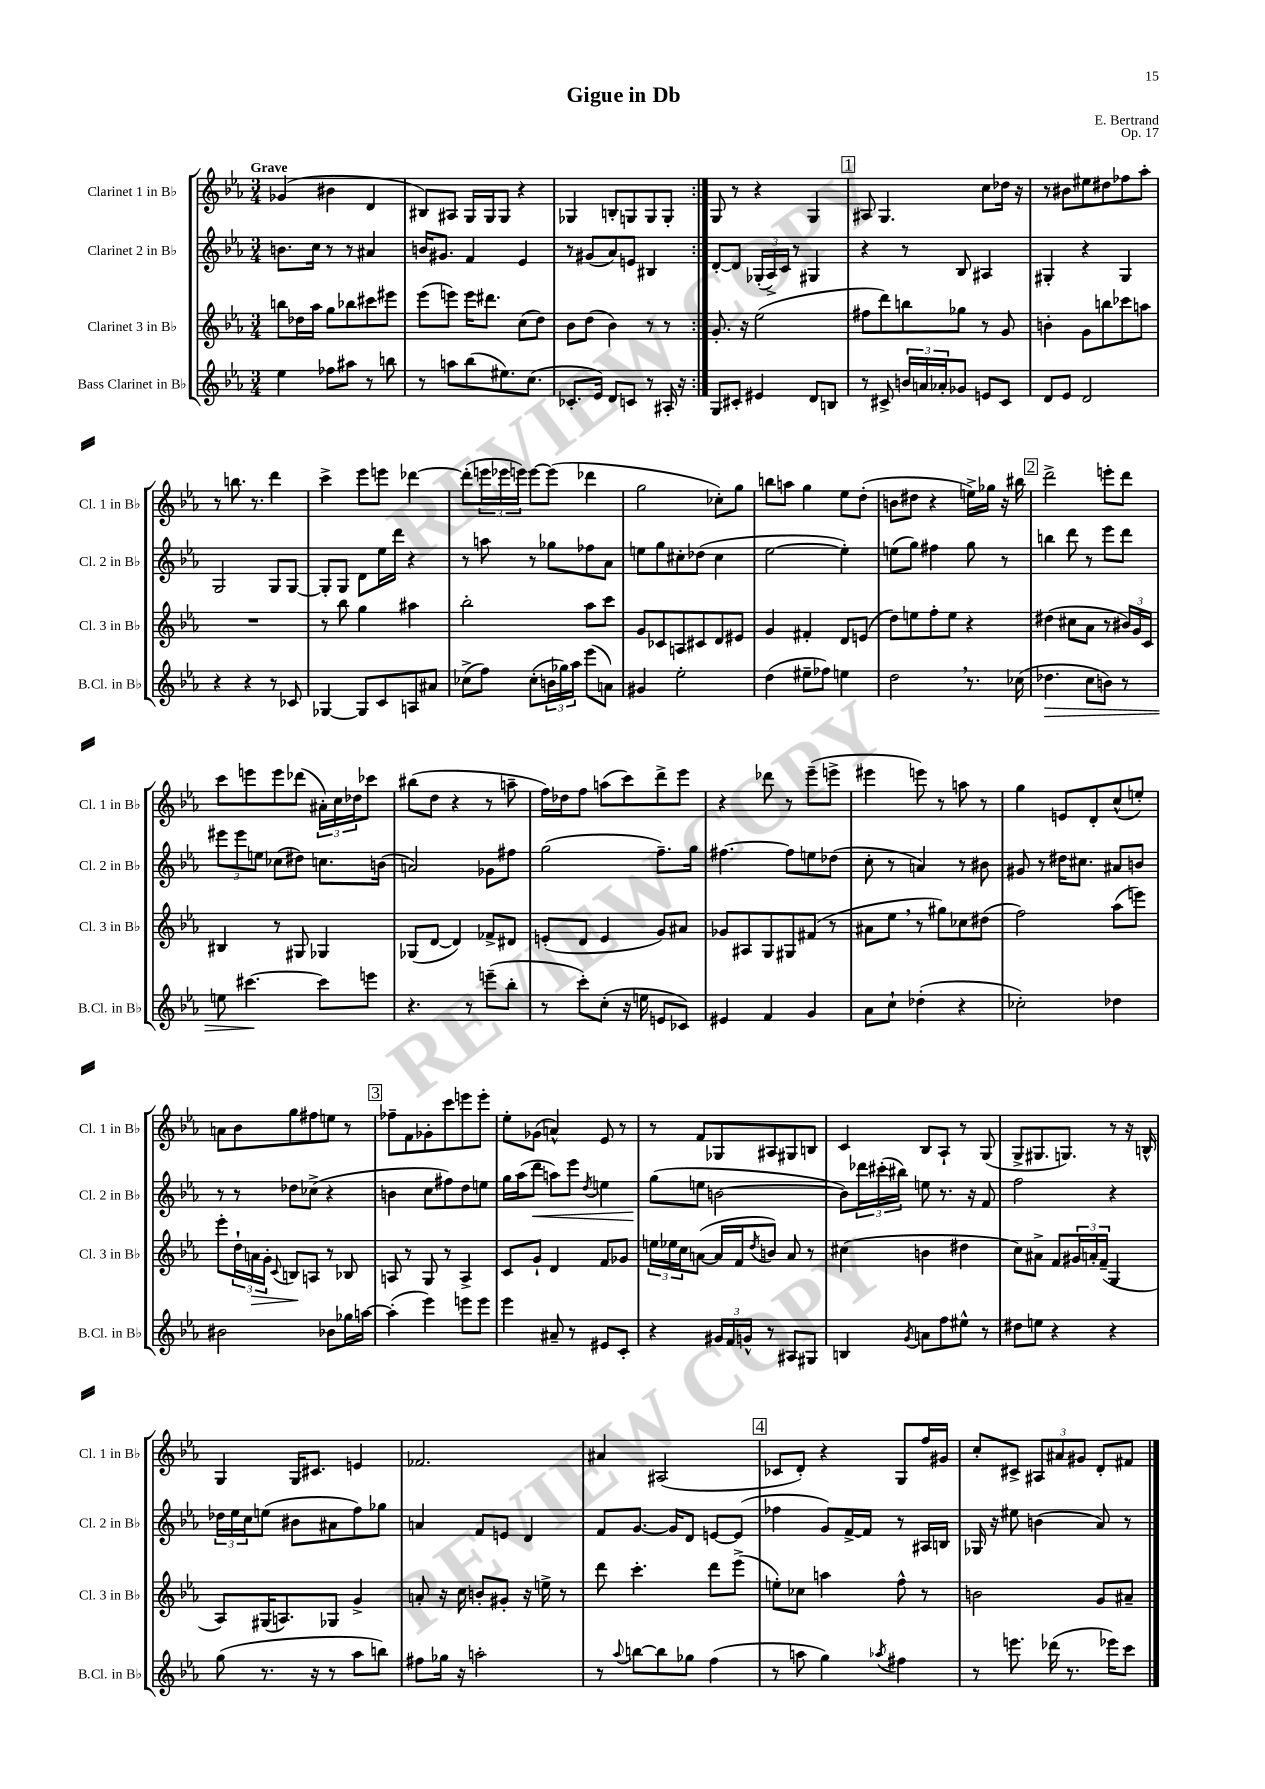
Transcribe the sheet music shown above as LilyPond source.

\header { title = "Gigue in Db" composer = "E. Bertrand" opus = "Op. 17" }
<<
\new StaffGroup <<
\new Staff = "s0" \with { instrumentName = "Clarinet 1 in Bb" shortInstrumentName = "Cl. 1 in Bb" } {
    \clef treble \key ees \major \numericTimeSignature \time 3/4 \tempo "Grave"
    \repeat volta 2 { ges'4( bis'4 d'4 |
    bis8) ais8 g16 g16 g8 r4 |
    ges4 b8-. g8 g8 g8-. | }
    g8 r8 r4 g4 |
    \mark \markup { \box "1" } ais8 g4. c''8 des''16 r16 |
    r8 bis'8 eis''8 dis''8 fes''8 aes''8-. |
    r8 b''8. r8. d'''4 |
    c'''4-> ees'''8 e'''8 des'''4~ |
    des'''8-.( \tuplet 3/2 { e'''16 ees'''16 e'''16) } e'''8~ e'''8( des'''4 |
    g''2 ces''8-.) g''8 |
    b''8 a''8 g''4 ees''8 d''8-.( |
    b'8 dis''8 r4 e''16->) ges''16 r16 bis''16 |
    \mark \markup { \box "2" } d'''2-> e'''8-. d'''8 |
    c'''8 e'''8 e'''8 des'''8( \tuplet 3/2 { ais'16-.) c''16 des''16 } ces'''8 |
    bis''8( d''8 r4 r8 a''8-- |
    f''16) des''16 f''8 a''8( c'''8) d'''8-> ees'''8 |
    r4 des'''8 r8 ees'''8--( e'''8-> |
    eis'''4 e'''8) r8 a''8 r8 |
    g''4 e'8 d'8-. c''8-^( e''8-.) |
    a'8 bes'8 g''8 fis''8 e''8 r8 |
    \mark \markup { \box "3" } fes''8-- f'8 ges'8-. c'''8 e'''8 e'''8-. |
    ees''8-. ges'8( a'4-^) ees'8 r8 |
    r8 f'8 ges8 ais8 gis8 b8 |
    c'4 bes8 aes8-! r8 g8( |
    g8-> gis8. g8.) r8 r16 b16-^ |
    g4 g16 cis'8. e'4 |
    fes'2. |
    ais'4 ais2( |
    \mark \markup { \box "4" } ces'8 d'8-.) r4 g8 f''16 gis'16 |
    c''8-. cis'8-> \tuplet 3/2 { ais8 ais'8 gis'8 } d'8-. fis'8 \bar "|." |
}
\new Staff = "s1" \with { instrumentName = "Clarinet 2 in Bb" shortInstrumentName = "Cl. 2 in Bb" } {
    \clef treble \key ees \major \numericTimeSignature \time 3/4
    \repeat volta 2 { b'8. c''16 r8 r8 ais'4 |
    b'16 gis'8. f'4 ees'4 |
    r8 gis'8( aes'8) e'8 bis4 | }
    d'8~-. d'8 \tuplet 3/2 { ges16-.( aes16->) c'16 } r8 gis4 |
    \mark \markup { \box "1" } r4 r8 bes8 ais4 |
    gis4-. r4 gis4 |
    g2 g8 g8~ |
    g8-. g8 d'8 ees''16 d'''16 r4 |
    r8 a''8 r8 ges''8 fes''8 aes'8 |
    e''8 g''8 cis''8-. des''8( cis''4 |
    ees''2~ ees''4-.) |
    e''8( g''8) fis''4 g''8 r8 |
    \mark \markup { \box "2" } b''4 d'''8 r8 ees'''8 d'''8 |
    \tuplet 3/2 { eis'''8 eis'''8 e''8 } ces''8( dis''8) c''8. b'16( |
    a'2) ges'8 fis''8 |
    g''2( f''8.--) g''16 |
    fis''4.~ fis''8 e''8 des''8( |
    c''8-. r8 a'4) r8 bis'8 |
    gis'8 r8 dis''16 cis''8. ais'8 b'8 |
    r8 r8 des''8 ces''8->( r4 |
    \mark \markup { \box "3" } b'4 c''8 fis''8) d''8 e''8 |
    g''16 aes''16( d'''8\< a''8) ees'''8 \acciaccatura { d''8 } e''4 |
    g''8\!( e''8 b'2~ |
    b'8) \tuplet 3/2 { des'''16 cis'''16-.( bis''16) } e''8 r8. r16 f'8 |
    f''2 r4 |
    \tuplet 3/2 { des''16 ees''16 c''16 } e''8( bis'8 ais'8 f''8) ges''8 |
    a'4 f'8 e'8 d'4 |
    f'8 g'8.~ g'16 d'8 e'8~ e'8( |
    \mark \markup { \box "4" } fes''4 g'8) f'16~-> f'16 r8 ais16 b16 |
    ges16 r16 eis''8 b'4( aes'8) r8 \bar "|." |
}
\new Staff = "s2" \with { instrumentName = "Clarinet 3 in Bb" shortInstrumentName = "Cl. 3 in Bb" } {
    \clef treble \key ees \major \numericTimeSignature \time 3/4
    \repeat volta 2 { b''8 des''16 aes''16 g''8 bes''8 cis'''8 eis'''8 |
    ees'''8( e'''8) e'''16 dis'''8. c''8( d''8) |
    bes'8 d''8( bes'4) r8 r8 | }
    g'8.-. r16 ees''2( |
    \mark \markup { \box "1" } fis''8 d'''8) b''8 ges''8 r8 g'8 |
    b'4-. g'8 b''8 ces'''8 a''8 |
    R2. |
    r8 bes''8 g''4 ais''4 |
    bes''2-. aes''8 c'''8 |
    g'8 ces'8 a8 cis'8 d'8 eis'8 |
    g'4 fis'4-. d'8 e'8( |
    d''8) e''8 f''8-. e''8 r4 |
    \mark \markup { \box "2" } dis''4( cis''8 aes'8 r8 \tuplet 3/2 { bis'16) g'16 c'16 } |
    bis4 r8 gis8 ges4 |
    ges8( d'8~ d'4) fes'8-> dis'8 |
    e'8-.( d'8 e'4 g'8) ais'8 |
    ges'8 ais8 g8 gis8 fis'8( r8 |
    ais'8 ees''8 \breathe r8 gis''8) ces''8 dis''8( |
    f''2) aes''8( e'''8) |
    ees'''8-. \tuplet 3/2 { d''16-! a'16\> g'16-. } \appoggiatura { c'8 } b8\! a8 r8 bes8 |
    \mark \markup { \box "3" } a8 r8 g8 r8 a4-> |
    c'8 g'8-! d'4 f'8 ges'8 |
    \tuplet 3/2 { e''16 ees''16 c''16 } a'8~( a'16 f'16 \acciaccatura { d''8 } b'8) a'8 r8 |
    cis''4( b'4 dis''4 |
    c''8) ais'8-> f'8 \tuplet 3/2 { gis'16 a'16-. f'16--( } g4 |
    aes8) gis16( a8.) ges8 g'4-> |
    a'8-. r16 c''16 b'8-. gis'8-. r16 e''16-> r8 |
    d'''8 c'''4.-. d'''8 ees'''8->( |
    \mark \markup { \box "4" } e''8-.) ces''8 a''4 f''8-^ r8 |
    b'2 g'8 ais'8-- \bar "|." |
}
\new Staff = "s3" \with { instrumentName = "Bass Clarinet in Bb" shortInstrumentName = "B.Cl. in Bb" } {
    \clef treble \key ees \major \numericTimeSignature \time 3/4
    \repeat volta 2 { ees''4 fes''8 ais''8 r8 b''8 |
    r8 a''8 bes''8( eis''8.) c''8.( |
    ces'8.-. ees'16) d'8 c'8 r8 ais16-. r16 | }
    g8 cis'8-. eis'4 d'8 b8 |
    \mark \markup { \box "1" } r8 cis'8-> \tuplet 3/2 { b'16 a'16 aes'16-. } ges'8 e'8 cis'8 |
    d'8 ees'8 d'2 |
    r4 r4 r8 ces'8 |
    ges4~ ges8 c'8 a8 ais'8 |
    ces''8->( f''8) ces''8-.( \tuplet 3/2 { b'16 ges''16) aes''16 } ees'''8( a'8) |
    gis'4 ees''2-. |
    d''4( eis''8-- fes''8) e''4 |
    d''2 \breathe r8. ces''16( |
    \mark \markup { \box "2" } des''4.\> c''8 b'8) r8 |
    e''8 cis'''4.~\! cis'''8 e'''8 |
    r4. r8 e'''8--( bes''8-. |
    r8 c'''8-.) c''8-.( r16 e''16 e'8 ces'8) |
    eis'4 f'4 g'4 |
    aes'8 c''8-! des''4-.( r4 |
    ces''2-.) des''4 |
    bis'2 bes'8 ges''16 a''16~ |
    \mark \markup { \box "3" } a''4-.( ees'''4) e'''8 e'''8 |
    ees'''4 ais'8-- r8 eis'8 c'8-. |
    r4 \tuplet 3/2 { gis'16 f'16 g'16-^ } r8 ais8 gis8 |
    b4 \acciaccatura { g'8 } a'8 f''8 eis''8-^ r8 |
    dis''8 e''8 r4 r4 |
    g''8( r8. r16 r8 aes''8 b''8) |
    fis''8 ges''16 r16 a''2-. |
    r8 \appoggiatura { aes''8 } b''8~ b''8 ges''8 f''4( |
    \mark \markup { \box "4" } r8 a''8 g''4) \acciaccatura { aes''8 } fis''4 |
    r8 e'''8. des'''16( r8. ees'''16) c'''8 \bar "|." |
}
>>
>>
\layout { \context { \Score \remove "Bar_number_engraver" } }
